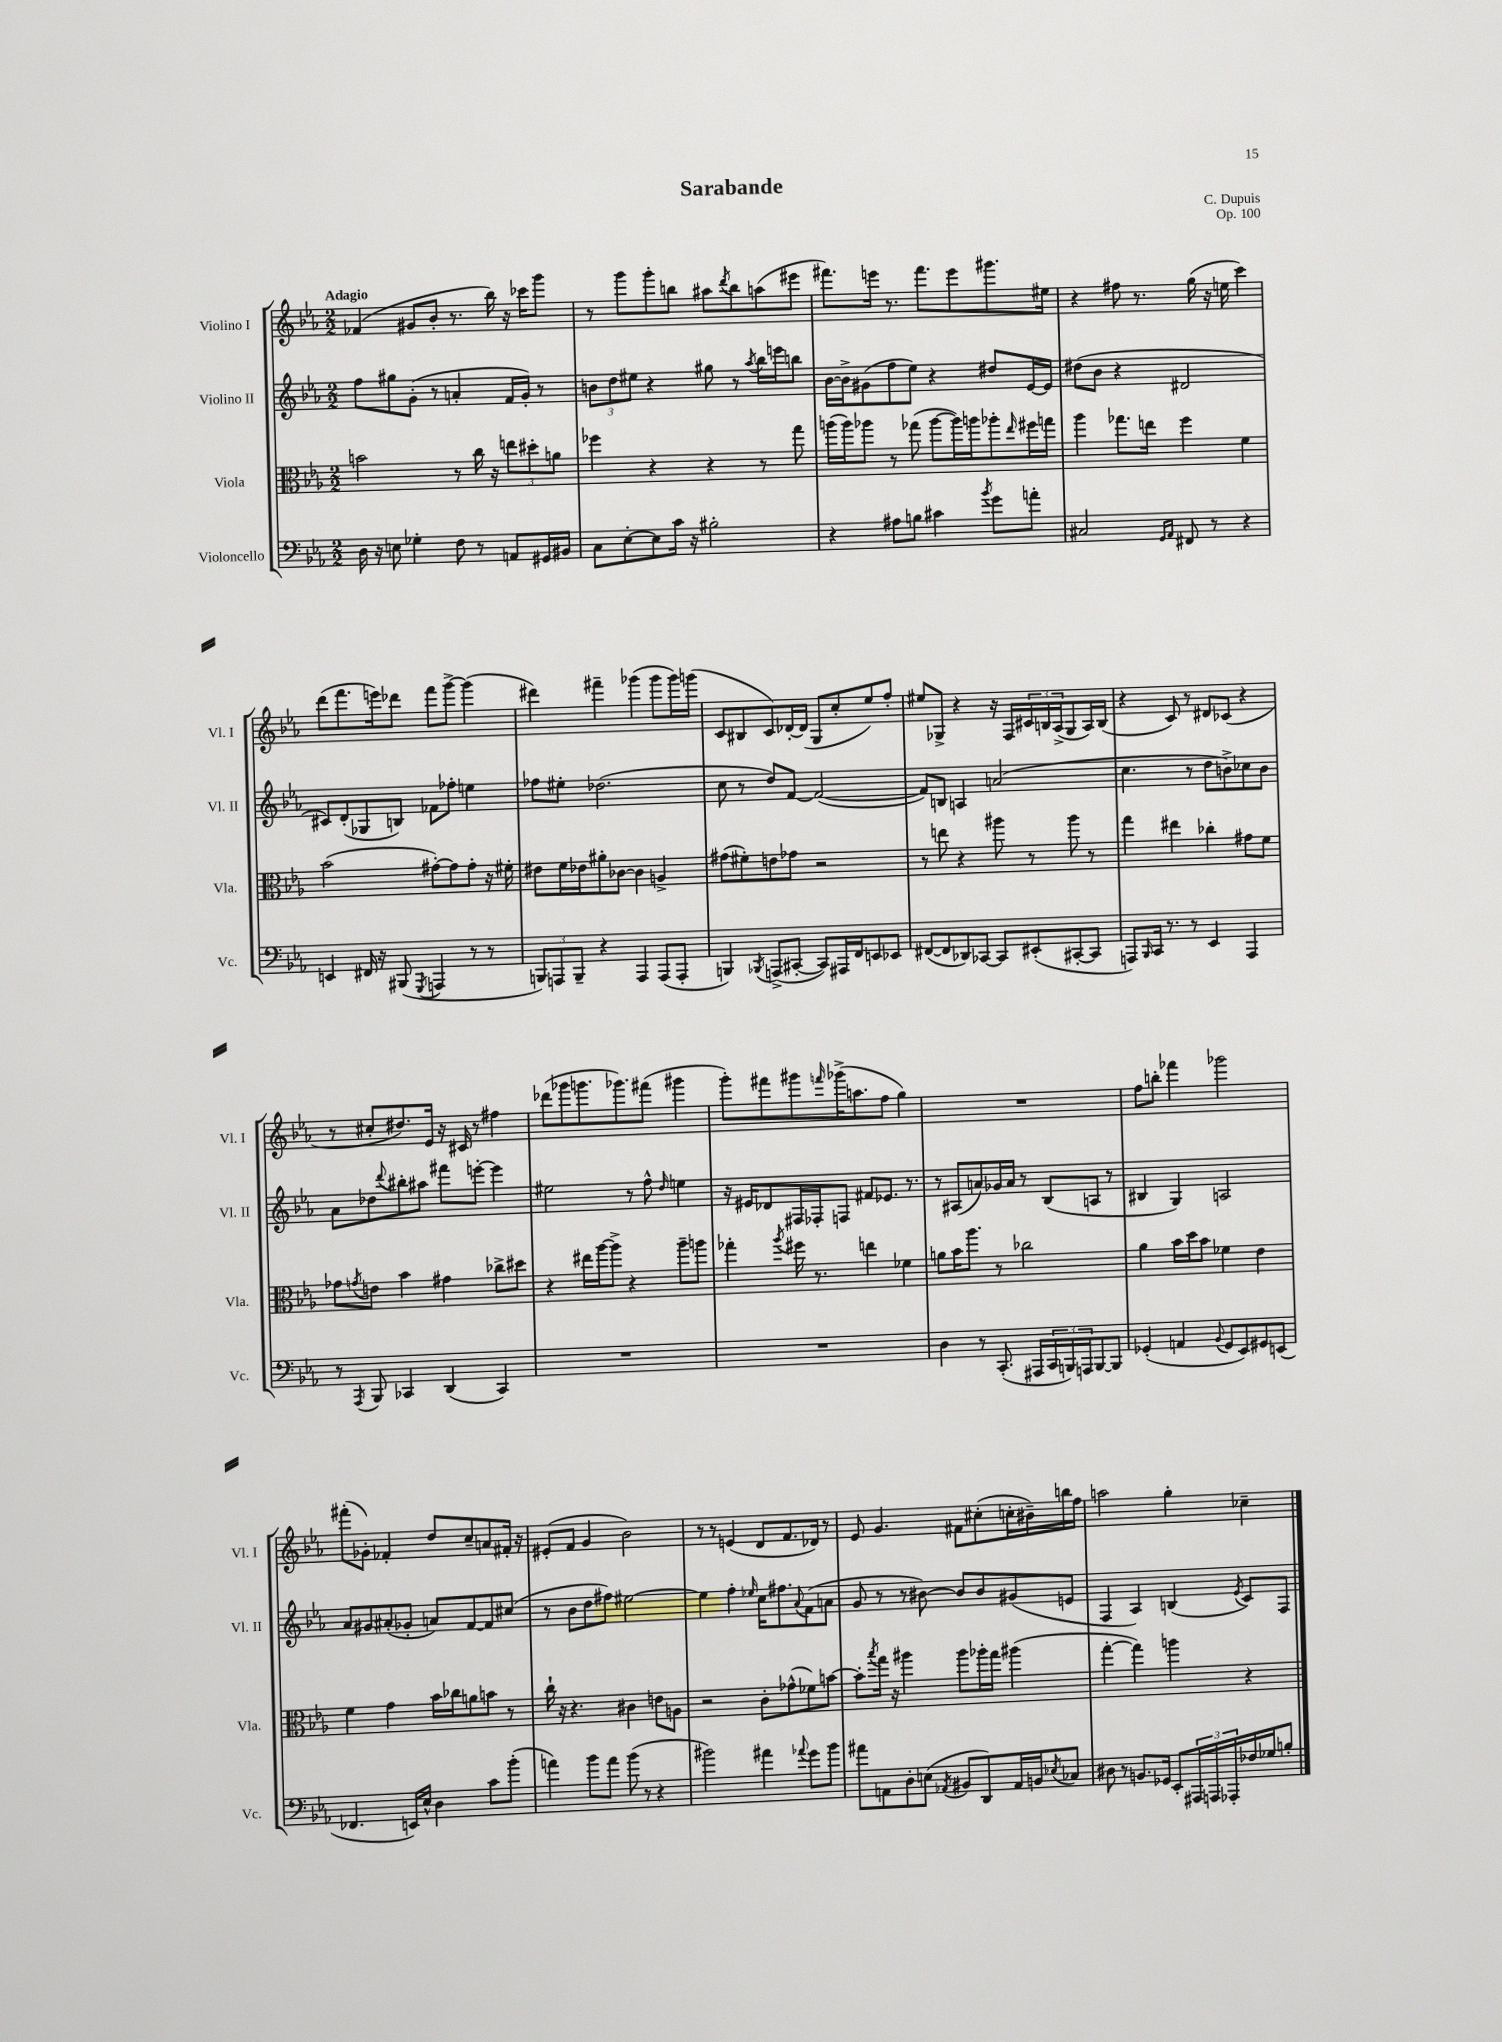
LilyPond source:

\header { title = "Sarabande" composer = "C. Dupuis" opus = "Op. 100" }
<<
\new StaffGroup <<
\new Staff = "s0" \with { instrumentName = "Violino I" shortInstrumentName = "Vl. I" } {
    \clef treble \key ees \major \numericTimeSignature \time 2/2 \tempo "Adagio"
    fes'4( gis'8 bes'8-. r8. bes''16) r16 ces'''16 g'''8 |
    r8 g'''8 g'''8-. b''8 ais''8 \acciaccatura { d'''8 } b''8 a''8( eis'''8 |
    fis'''8.) e'''16 r8. fis'''8. e'''8 gis'''8. eis''16 |
    r4 fis''8 r8. g''16( r16 e''16 c'''4) |
    d'''8( f'''8. e'''16) des'''8 f'''8 g'''8~-> g'''4( |
    dis'''4) fis'''4-- ges'''4( ges'''8 ges'''16) g'''16( |
    c'8 bis8 c'8) des'16~-. des'16( g8 c''8-. ees''8) f''8-. |
    eis''8 ges8-> r4 r16 f16 \tuplet 3/2 { cis'16 b16 aes16->( } ges8 aes16) b16( |
    r4 c'8) r8 dis'8 ces'8( r4 |
    r8 cis''8-. dis''8.) ees'16 r16 cis'16 r8 fis''4 |
    des'''8( ges'''8 g'''8. ges'''8.) fis'''8( gis'''4 |
    g'''8-.) fis'''8 gis'''8 \grace { f'''16 } ges'''16->( a''8. f''8 g''4) |
    R1 |
    f''8 b''8-. fes'''4 ges'''2 |
    fis'''8-.( ges'8-.) fes'4-. d''8 c''8-- a'8 fis'16-. r16 |
    eis'8-.( f'8 g'4 bes'2) |
    r8 r8 e'4( d'8 f'8. des'16) r8 |
    ees'8 g'4. fis'8 cis''8-.( c''16-. bis'16--) b''16 f''16 |
    a''2 g''4-. ces''4-- \bar "|." |
}
\new Staff = "s1" \with { instrumentName = "Violino II" shortInstrumentName = "Vl. II" } {
    \clef treble \key ees \major \numericTimeSignature \time 2/2
    f''8 gis''8 g'8-.( r8 a'4-. f'16 g'16-.) r8 |
    \tuplet 3/2 { b'8 d''8 eis''8 } r4 gis''8 r8 \acciaccatura { aes''8 } bes''16 e'''16 b''8 |
    bes'16~ bes'16-> gis'8( f''8 ees''8) r4 dis''8 ees'16~ ees'16 |
    dis''8( bes'8 r4 dis'2 |
    cis'8) d'8-.( ges8 b8) fes'8 fes''8-. e''4 |
    fes''8 eis''8-. des''2.( |
    c''8 r8 d''8) f'8~ f'2~( |
    f'8) b8 a4 a'2( |
    c''4. r8 d''8 b'8->) ces''8 b'8 |
    aes'8 des''8 \appoggiatura { d'''8 } bis''8-. ais''8 fis'''8 e'''8~-. e'''4 |
    eis''2 r8 f''8-^ \grace { d''16 } e''4 |
    r16 eis'16 des'8 fis16 fes16-. f8 fis'8 ees'8. r8. |
    r8 ais8( a'8) ges'16 a'16 r8 bes8( a8 r8 |
    bis4 g4) a2 |
    aes'8 gis'8 ais'8-.( ges'8-. a'8) f'8~ f'8 cis''8( |
    r8 bes'8 d''8 fis''8) eis''2~ |
    eis''4 f''4-. \grace { ees''16 } c''16 fis''8. \appoggiatura { aes'8 } f'8( a'8 |
    g'8 r8 r8 bis'8~) bis'8 bis'8 gis'8( e'8 |
    f4 aes4) b4( \acciaccatura { ees'8 } c'8) f8 \bar "|." |
}
\new Staff = "s2" \with { instrumentName = "Viola" shortInstrumentName = "Vla." } {
    \clef alto \key ees \major \numericTimeSignature \time 2/2
    b'2 r8 c''16 r16 \tuplet 3/2 { e''8 dis''8-. a'8 } |
    fes''4 r4 r4 r8 g''8 |
    a''16( a''16) aes''8 r8 ges''8( aes''8~ aes''16) a''16 aes''8-. \grace { ees''16 } fis''16 g''16 |
    aes''4 ges''8. e''16 f''4 f'4 |
    bes'2( gis'8~-.) gis'8 gis'8-. r16 fis'16-. |
    eis'8 f'16 ees'16 ais'8-. ces'8~ ces'4 a4-> |
    gis'8( fis'8-.) e'8 ges'8 r2 |
    r8 e''8 r4 ais''8 r8 ais''8 r8 |
    g''4 eis''4 ces''4-. gis'8 f'8 |
    ges'8 \acciaccatura { g'8 } e'8 bes'4 gis'4 ces''8-> dis''8 |
    r4 eis''16 aes''16~ aes''8-> r4 aes''8-- a''8 |
    ges''4-. \acciaccatura { aes''8 } fis''16 r8. e''4 fes'4 |
    a'8 bes'16 aes''8. r8 ces''2 |
    aes'4 bes'16 d''16 bes'8 fes'4 ees'4 |
    f'4 g'4 bes'16 ces''16 a'8 b'8 r8 |
    c''16-! r16 r4. cis'4 e'8 a8 |
    r2 c'8-. ges'8-^( fes'8) b'8~ |
    b'8-. \acciaccatura { bes''8 } g''16 r16 ais''4 ais''8 aes''16-. g''16 ais''4( |
    g''4~-. g''4) a''4 r4 \bar "|." |
}
\new Staff = "s3" \with { instrumentName = "Violoncello" shortInstrumentName = "Vc." } {
    \clef bass \key ees \major \numericTimeSignature \time 2/2
    d16 r16 e8 ges4-. f8 r8 a,8 gis,16 bis,16 |
    c8 ees8~-. ees8 c'16 r16 bis2-. |
    r4 ais8 b8 cis'4 \acciaccatura { bes'8 } g'8 a'8-. |
    cis2 \grace { g,16 aes,16 } fis,8 r8 r4 |
    e,4 fis,16 r16 bis,,8( \acciaccatura { g,,8 } a,,4 r8 r8 |
    \tuplet 3/2 { b,,8) a,,8 b,,8-- } r4 a,,4 a,,8( a,,8-. |
    b,,4) \acciaccatura { bes,,8 } a,,8->( cis,8~-. cis,8) ais,,16 f,16 e,8 ees,8 |
    fis,8~( fis,8 des,8) ces,8~ ces,8 eis,8-.( cis,8~-. cis,8 |
    a,,8) \grace { bes,,16 } c,16 r8. r8 ees,4 a,,4 |
    r8 \acciaccatura { aes,,8 } bes,,8 ces,4 d,4( ces,4) |
    R1 |
    R1 |
    d4 r8 c,8.-.( ais,,16 \tuplet 3/2 { c,16 b,,16) a,,16 } b,,8~ b,,8 |
    ges,4-.( a,4 \appoggiatura { bes,8 } ges,8 ees,8) gis,8 e,8( |
    fes,4. e,16) ees16-^ d4 c'8 bes'8-.( |
    a'4) bes'8 a'8 bes'8( r8 r4 |
    bis'2) ais'4 \appoggiatura { aes'8 } g'8 bis'8 |
    ais'8 a,8 d8-. e8( \acciaccatura { aes,8 } bis,8 d,8) aes,16 b,16 \acciaccatura { ees8 } ces8 |
    dis8 r8 b,8. ges,16 ees,8-. \tuplet 3/2 { ais,,16 a,,16 aes,,16-. } fes16 ges16 b8-. \bar "|." |
}
>>
>>
\layout { \context { \Score \remove "Bar_number_engraver" } }
